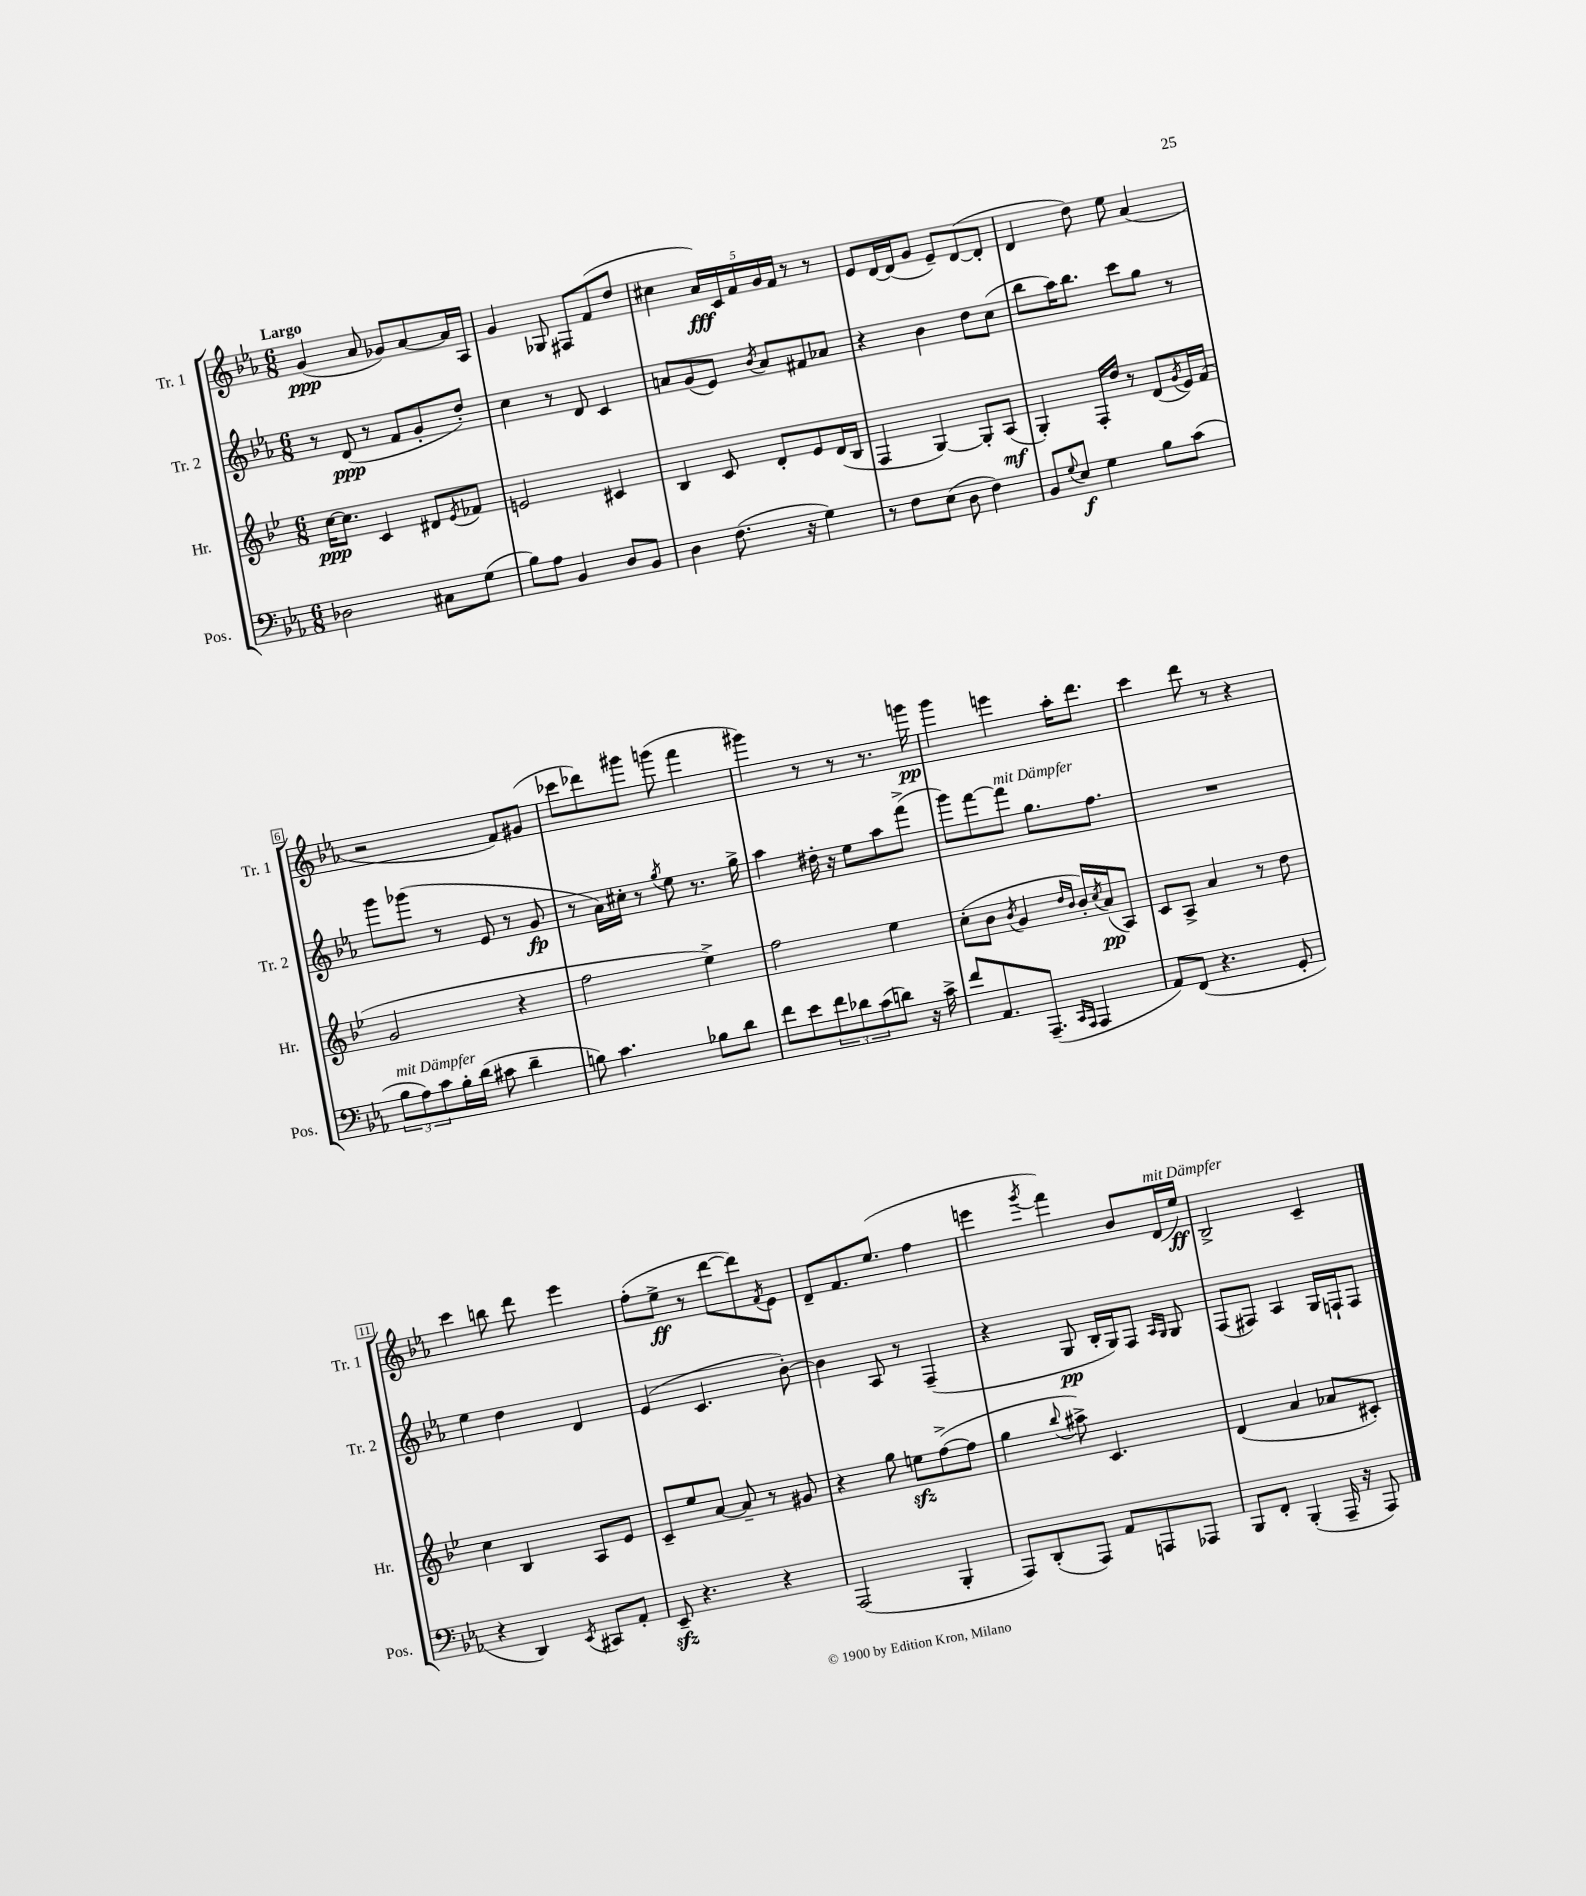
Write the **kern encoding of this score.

**kern	**dynam	**kern	**dynam	**kern	**dynam	**kern	**dynam
*part4	*part4	*part3	*part3	*part2	*part2	*part1	*part1
*staff4	*staff4	*staff3	*staff3	*staff2	*staff2	*staff1	*staff1
*I"Pos.	*	*I"Hr.	*	*I"Tr. 2	*	*I"Tr. 1	*
*I'Pos.	*	*I'Hr.	*	*I'Tr. 2	*	*I'Tr. 1	*
*clefF4	*	*clefG2	*	*clefG2	*	*clefG2	*
*k[b-e-a-]	*	*k[b-e-]	*	*k[b-e-a-]	*	*k[b-e-a-]	*
*M6/8	*	*M6/8	*	*M6/8	*	*M6/8	*
=1	=1	=1	=1	=1	=1	=1	=1
!	!	!	!	!	!	!LO:TX:a:B:t=Largo	!
2D-X\	.	[16cc\KL	ppp	8r	.	(4g/	ppp
.	.	8.cc\J]	.	.	.	.	.
.	.	.	.	(8d/	ppp	.	.
.	.	4c/	.	8r	.	8a-/	.
.	.	.	.	8f/L	.	8g-X/L)	.
8C#X\L	.	8d#X/L	.	8g'/	.	[8a-/	.
.	.	8qe-/	.	.	.	.	.
(8G\J	.	8f-X/J	.	8dd'/J)	.	16a-/L]	.
.	.	.	.	.	.	16A-/JJ	.
=2	=2	=2	=2	=2	=2	=2	=2
8B-\L)	.	2en/	.	4cc\	.	4g/	.
8A-\J	.	.	.	.	.	.	.
4BB-/	.	.	.	8r	.	8G-X/	.
.	.	.	.	8d/	.	8F#X/L	.
8D/L	.	4c#X/	.	4c/	.	(8f/	.
8BB-/J	.	.	.	.	.	8dd/J	.
=3	=3	=3	=3	=3	=3	=3	=3
4D\	.	4B-/	.	8an/L	.	4cc#X\	.
.	.	.	.	(8g/	.	.	.
(8.F\	.	8c/	.	8e-/J)	.	20a-/LL)	fff
.	.	.	.	.	.	20c/	.
.	.	.	.	.	.	20f/	.
.	.	.	.	8qb-/	.	.	.
.	.	8d'/L	.	8a/L	.	.	.
.	.	.	.	.	.	20g/	.
16r	.	.	.	.	.	.	.
.	.	.	.	.	.	20f/JJ	.
4G\)	.	8e-/	.	8f#X/	.	8r	.
.	.	(16d/L	.	8a-X/J	.	8r	.
.	.	16B-/JJ	.	.	.	.	.
=4	=4	=4	=4	=4	=4	=4	=4
8r	.	4F/	.	4r	.	8e-/L	.
8F\L	.	.	.	.	.	[16d/L	.
.	.	.	.	.	.	(16d/J]	.
(8E-\J	.	[4G/)	.	4b-\	.	8g/J	.
8D\	.	.	.	.	.	8e-~/L)	.
4F\)	.	8G'/L]	.	8dd\L	.	([8d/	.
.	.	(8A/J	mf	(8cc\J	.	8d'/J]	.
=5	=5	=5	=5	=5	=5	=5	=5
8BB-/L	.	4G'/)	.	8bb-\L	.	4d/	.
8qqG/	.	.	.	.	.	.	.
8E-/J	f	.	.	16aa-\K)	.	.	.
.	.	.	.	8.bb-\J	.	.	.
4G\	.	16F'/LL	.	.	.	8dd\)	.
.	.	16dd/JJ	.	.	.	.	.
.	.	8r	.	8ccc\L	.	8ee-\	.
8B-\L	.	(8d/L	.	8gg\J	.	(4a-/	.
.	.	8qg/	.	.	.	.	.
(8c\J	.	16e-/L)	.	8r	.	.	.
.	.	(16f/JJ	.	.	.	.	.
!!LO:LB:g=z
=6	=6	=6	=6	=6	=6	=6	=6
!LO:TX:a:i:t=mit Dämpfer	!	!	!	!	!	!	!
12B-\L	.	2g/	.	8ggg\L	.	2r	.
12A-\)	.	.	.	.	.	.	.
.	.	.	.	(8ggg-X\J	.	.	.
12c\	.	.	.	.	.	.	.
16B-'\L	.	.	.	8r	.	.	.
(16d\JJ	.	.	.	.	.	.	.
8c#X\	.	.	.	8e-/	.	.	.
4d~\	.	4r	.	8r	.	8f/L)	.
.	.	.	.	8g/	fp	(8g#X/J	.
=7	=7	=7	=7	=7	=7	=7	=7
8Bn\)	.	2ff\	.	8r	.	8ccc-X\L	.
4.c\	.	.	.	16a-\LL)	.	8ddd-X\)	.
.	.	.	.	16cc#X'\JJ	.	.	.
.	.	.	.	8r	.	8ggg#X\J	.
.	.	.	.	8qgg/	.	.	.
.	.	.	.	8ee-\	.	(8gggn\	.
8B-X\L	.	4ee-^\)	.	8.r	.	4fff\	.
8d\J	.	.	.	.	.	.	.
.	.	.	.	16gg^\	.	.	.
=8	=8	=8	=8	=8	=8	=8	=8
8f\L	.	2ff\	.	4aa-\	.	4ggg#X\)	.
8e-\	.	.	.	.	.	.	.
12f\	.	.	.	16dd#X'\	.	8r	.
.	.	.	.	16r	.	.	.
12d-X\	.	.	.	.	.	.	.
.	.	.	.	8ee-\L	.	8r	.
(12c\	.	.	.	.	.	.	.
8dn\J)	.	4ee-\	.	8aa-\	.	8.r	.
16r	.	.	.	(8fff^\J	.	.	.
16c^\	.	.	.	.	.	16gggn\	pp
=9	=9	=9	=9	=9	=9	=9	=9
8f/L	.	(8cc'\L	.	8ggg\L)	.	4ggg\	.
8.AA-/	.	8b-\J	.	[8fff\	.	.	.
.	.	8qb-/	.	.	.	.	.
!	!	!	!	!LO:TX:a:i:t=mit Dämpfer	!	!	!
.	.	4g/	.	8fff\J]	.	4eeen\	.
(8.AAA-~/J	.	.	.	.	.	.	.
.	.	.	.	8.gg\L	.	.	.
16qqCC/LL	.	16qqdd/LL	.	.	.	.	.
16qqAAA-/JJ	.	16qqb-/JJ	.	.	.	.	.
4AAA-/	.	16b-'/LL)	.	.	.	16aa-'\KL	.
.	.	8qcc/	.	.	.	.	.
.	.	(16a/J	pp	8.ff\J	.	8.ddd\J	.
.	.	8A/J)	.	.	.	.	.
=10	=10	=10	=10	=10	=10	=10	=10
8AA-/L)	.	8c/L	.	2.r	.	4ccc\	.
(8FF/J	.	8A^/J	.	.	.	.	.
4.r	.	4a/	.	.	.	8ddd\	.
.	.	.	.	.	.	8r	.
.	.	8r	.	.	.	4r	.
8GG'/	.	8dd\	.	.	.	.	.
!!LO:LB:g=z
=11	=11	=11	=11	=11	=11	=11	=11
4r	.	4cc\	.	4ee-\	.	4ccc\	.
4DD/)	.	4B-/	.	4dd\	.	8bbn\	.
.	.	.	.	.	.	8ddd\	.
8qEE-/	.	.	.	.	.	.	.
8CC#X/L	.	8A/L	.	4d/	.	4eee-\	.
8AA-'/J	.	8e-/J	.	.	.	.	.
=12	=12	=12	=12	=12	=12	=12	=12
8EE-zz~/	.	8c~/L	.	(4e-/	.	(8ff'\L	.
4.r	.	8ee-/	.	.	.	8ee-^\J	ff
.	.	[8a/J	.	4.c/	.	8r	.
.	.	8a~/]	.	.	.	[8ddd\L	.
4r	.	8r	.	.	.	8ddd\])	.
.	.	.	.	.	.	8qf/	.
.	.	8g#X/	.	[8b-'\)	.	8e-\J	.
=13	=13	=13	=13	=13	=13	=13	=13
(2AAA-/	.	4r	.	4b-\]	.	8d~/L	.
.	.	.	.	.	.	8.f/	.
.	.	8gg\	.	8A-/	.	.	.
.	.	.	.	.	.	(8.ee-/J	.
.	.	8eenzz\L	.	8r	.	.	.
4BBB-'/	.	([8ff^\	.	(4F~/	.	4ff\	.
.	.	8ff\J]	.	.	.	.	.
=14	=14	=14	=14	=14	=14	=14	=14
8AAA-/L)	.	4gg\	.	4r	.	4eeen\	.
(8DD'/	.	.	.	.	.	.	.
.	.	8qqbb-/	.	.	.	8qggg/	.
8AAA-/J)	.	8aa#X^\)	.	8G/	pp	4fff\)	.
8AA-/L	.	4.c/	.	16B-'/LL	.	.	.
.	.	.	.	16G/J)	.	.	.
8AAAn/	.	.	.	8F/J	.	8b-/L	.
.	.	.	.	16qqA-/LL	.	.	.
.	.	.	.	16qqG/JJ	.	.	.
!	!	!	!	!	!	!LO:TX:a:i:t=mit Dämpfer	!
8AAA-X/J	.	.	.	8G/	.	(16d/L	.
.	.	.	.	.	.	16ee-/JJ)	ff
=15	=15	=15	=15	=15	=15	=15	=15
8BBB-/L	.	(4d/	.	(8F/L	.	2B-^/	.
8FF'/J	.	.	.	8F#X/J)	.	.	.
(4BBB-'/	.	4a/	.	4A-/	.	.	.
16AAA-~/	.	8a-X/L	.	16G/LL	.	4c~/	.
16r	.	.	.	16Fn`/J	.	.	.
8AAA-/)	.	8c#X'/J)	.	8F/J	.	.	.
==	==	==	==	==	==	==	==
*-	*-	*-	*-	*-	*-	*-	*-
